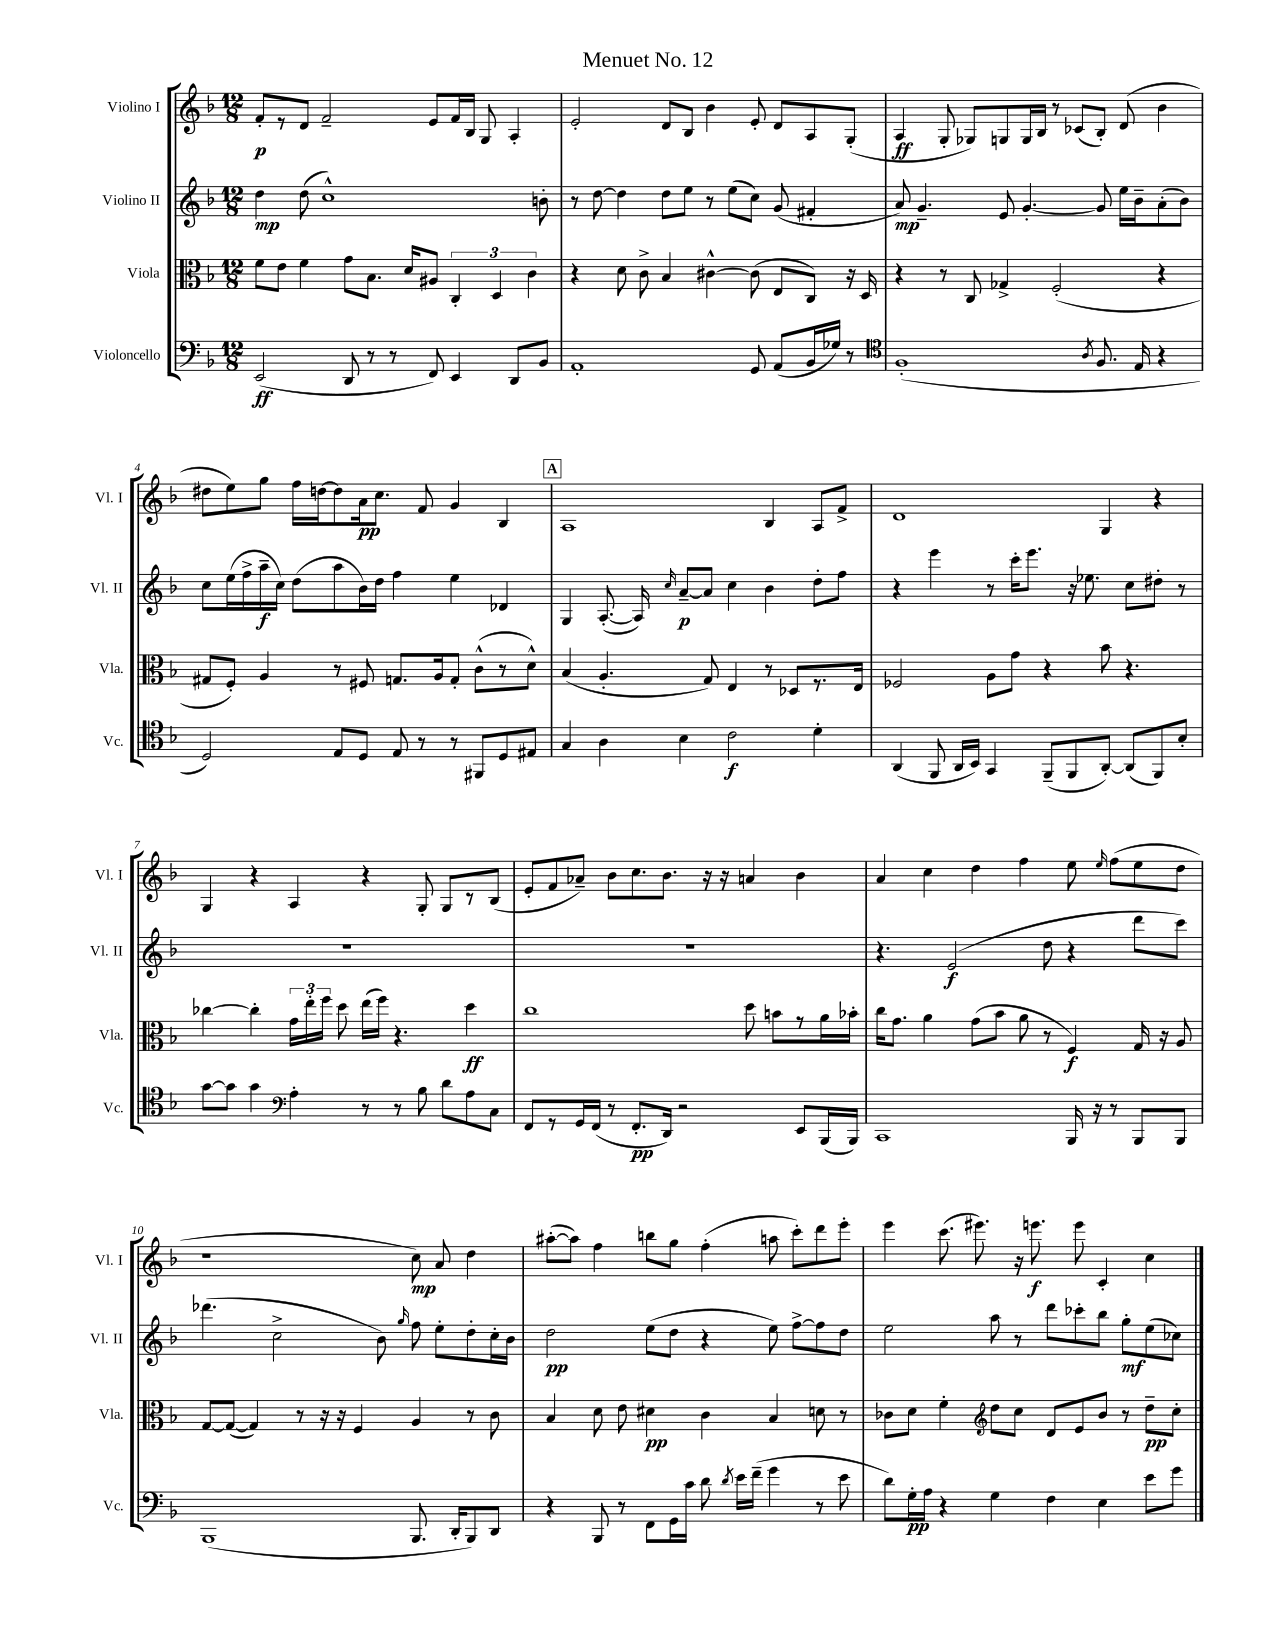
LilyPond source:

\header { title = "Menuet No. 12" }
<<
\new StaffGroup <<
\new Staff = "s0" \with { instrumentName = "Violino I" shortInstrumentName = "Vl. I" } {
    \clef treble \key f \major \numericTimeSignature \time 12/8
    \autoBeamOff f'8[-.\p r8 d'8] f'2-- e'8[ f'16 bes16] g8 a4-. |
    e'2-. d'8[ bes8] bes'4 e'8-. d'8[ a8 g8]-.( |
    a4\ff g8-. ges8[) g8 g16 bes16] r8 ces'8[( bes8]-.) d'8( bes'4 |
    dis''8[ e''8) g''8] f''16[ d''16~ d''8 a'16\pp c''8.] f'8 g'4 bes4 |
    \mark \markup { \box "A" } a1 bes4 a8[ f'8]-> |
    d'1 g4 r4 |
    g4 r4 a4 r4 g8-. g8[ r8 bes8]( |
    e'8[-. f'8 aes'8]--) bes'8[ c''8. bes'8.] r16 r16 a'4 bes'4 |
    a'4 c''4 d''4 f''4 e''8 \grace { e''16 } f''8[( e''8 d''8] |
    r1 c''8\mp) a'8 d''4 |
    ais''8[~-.( ais''8]) f''4 b''8[ g''8] f''4-.( a''8 c'''8[-.) d'''8 e'''8]-. |
    e'''4 c'''8.( eis'''8.) r16 e'''8.\f e'''8 c'4-. c''4 \bar "|." |
}
\new Staff = "s1" \with { instrumentName = "Violino II" shortInstrumentName = "Vl. II" } {
    \clef treble \key f \major \numericTimeSignature \time 12/8
    \autoBeamOff d''4\mp d''8( c''1-^) b'8-. |
    r8 d''8~ d''4 d''8[ e''8] r8 e''8[( c''8]) g'8( fis'4-. |
    a'8\mp) g'4.-- e'8 g'4.~-. g'8 e''16[ bes'16-- a'8-.( bes'8]) |
    c''8[ e''16( f''16-> a''16--\f c''16]) d''8[( a''8 bes'16) d''16] f''4 e''4 des'4 |
    \mark \markup { \box "A" } g4 a8.~-.( a16) \grace { c''16 } a'8[~--\p a'8] c''4 bes'4 d''8[-. f''8] |
    r4 e'''4 r8 c'''16[-. e'''8.] r16 ees''8. c''8[ dis''8]-. r8 |
    R1. |
    R1. |
    r4. e'2\f( d''8 r4 d'''8[ c'''8]) |
    des'''4.( c''2-> bes'8) \grace { g''16 } f''8 e''8[-. d''8-. c''16-. bes'16] |
    d''2\pp e''8[( d''8] r4 e''8) f''8[~-> f''8 d''8] |
    e''2 a''8 r8 d'''8[ ces'''8-. bes''8] g''8[-.\mf e''8( ces''8]) \bar "|." |
}
\new Staff = "s2" \with { instrumentName = "Viola" shortInstrumentName = "Vla." } {
    \clef alto \key f \major \numericTimeSignature \time 12/8
    \autoBeamOff f'8[ e'8] f'4 g'8[ bes8.] d'16[ ais8] \tuplet 3/2 { c4-. d4 c'4 } |
    r4 d'8 c'8-> bes4 cis'4~-^ cis'8( e8[ c8]) r16 d16 |
    r4 r8 c8 ges4-> f2-.( r4 |
    gis8[ f8]-.) a4 r8 fis8 g8.[ a16 g8]-. c'8[-^( r8 d'8]-^) |
    \mark \markup { \box "A" } bes4( a4.-. g8) e4 r8 des8[ r8. e16] |
    fes2 a8[ g'8] r4 bes'8 r4. |
    ces''4~ ces''4-. \tuplet 3/2 { g'16[ e''16-. f''16] } d''8 e''16[( f''16]) r4. d''4\ff |
    c''1 d''8 b'8[ r8 a'16 bes'16]-. |
    c''16[ g'8.] a'4 g'8[( bes'8] a'8 r8 f4\f) g16 r16 a8 |
    g8[~ g8]~( g4) r8 r16 r16 f4 a4 r8 c'8 |
    bes4 d'8 e'8 dis'4\pp c'4 bes4 d'8 r8 |
    ces'8[ d'8] f'4-. \clef treble d''8[ c''8] d'8[ e'8 bes'8] r8 d''8[--\pp c''8]-. \bar "|." |
}
\new Staff = "s3" \with { instrumentName = "Violoncello" shortInstrumentName = "Vc." } {
    \clef bass \key f \major \numericTimeSignature \time 12/8
    \autoBeamOff e,2\ff( d,8 r8 r8 f,8) e,4 d,8[ bes,8] |
    a,1-. g,8 a,8[( bes,16 ges16]) r8 |
    \clef tenor f1-.( \acciaccatura { a8 } f8. e16 r4 |
    d2) e8[ d8] e8 r8 r8 fis,8[ d8 eis8] |
    \mark \markup { \box "A" } g4 a4 bes4 c'2\f d'4-. |
    a,4( f,8 a,16[ bes,16]) g,4 f,8[--( f,8 a,8]~-.) a,8[( f,8) bes8]-. |
    g'8[~ g'8] g'4 \clef bass a4-. r8 r8 bes8 d'8[ a8 c8] |
    f,8[ r8 g,16 f,16]( r8 f,8.[-.\pp d,16]) r2 e,8[ bes,,16( bes,,16]) |
    c,1 bes,,16 r16 r8 bes,,8[ bes,,8] |
    bes,,1( bes,,8. d,16[-. bes,,8) d,8] |
    r4 bes,,8 r8 f,8[ g,16 c'16] d'8 \acciaccatura { d'8 } e'16[ f'16]--( g'4 r8 e'8 |
    d'8[) g16-.\pp a16] r4 g4 f4 e4 e'8[ g'8] \bar "|." |
}
>>
>>
